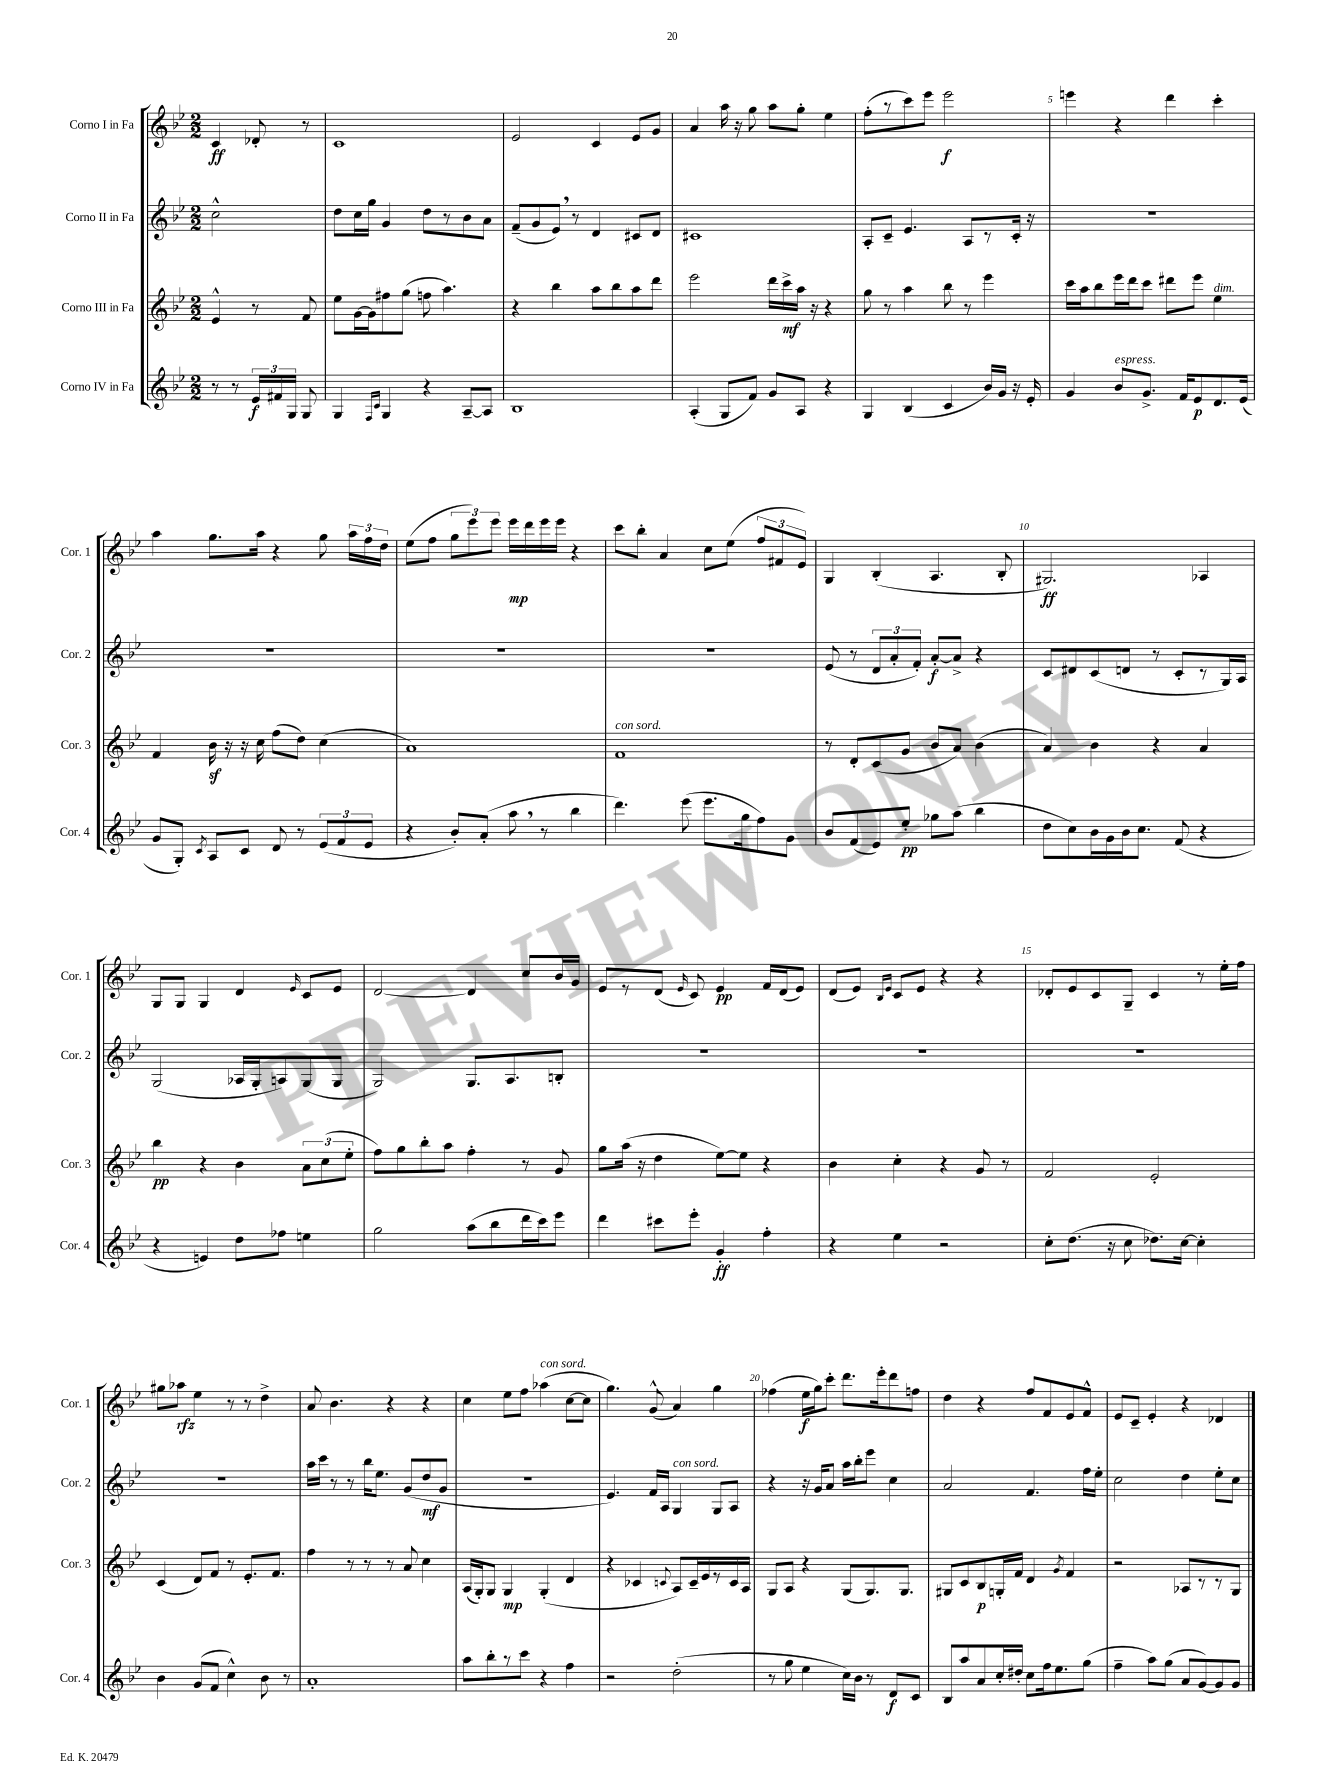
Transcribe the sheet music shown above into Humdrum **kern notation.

**kern	**kern	**kern	**kern
*staff4	*staff3	*staff2	*staff1
*clefG2	*clefG2	*clefG2	*clefG2
*k[b-e-]	*k[b-e-]	*k[b-e-]	*k[b-e-]
*M2/2	*M2/2	*M2/2	*M2/2
8r	4e-^^	2cc^^	4c
8r	.	.	.
24e-	8r	.	8d-'
24f#	.	.	.
24G	.	.	.
8G	8f	.	8r
=	=	=	=
4G	8ee-	8dd	1c
.	[16g	16cc	.
.	16g]	16gg	.
16qqF	.	.	.
16qqc	.	.	.
4G	8ff#	4g	.
.	(8gg	.	.
4r	8ff	8dd	.
.	4.aa)	8r	.
[8A~	.	8b-	.
8A]	.	8a	.
=	=	=	=
1B-	4r	(8f~	2e-
.	.	8g	.
.	4bb-	8e-)	.
.	.	8r	.
.	8aa	4d	4c
.	8bb-	.	.
.	8aa	8c#	8e-
.	8ddd	8d	8g
=	=	=	=
(4A'	2eee-	1c#	4a
8G	.	.	16aa
.	.	.	16r
8f)	.	.	8gg
8g	16ddd	.	8aa
.	16ccc^	.	.
8A	16aa	.	8gg'
.	16r	.	.
4r	4r	.	4ee-
=	=	=	=
4G	8gg	8A'	(8ff'
.	8r	8c~	8r
(4B-	4aa	4.e-	8ccc)
.	.	.	8eee-
4c	8bb-	.	2eee-
.	8r	8A	.
16b-)	4eee-	8r	.
16g	.	.	.
16r	.	16c'	.
16e-'	.	16r	.
=	=	=	=
4g	16ccc	1r	4eee
.	16aa	.	.
.	8bb-	.	.
8b-	16eee-	.	4r
.	16ddd	.	.
8.g^	8ccc	.	.
.	8ddd#	.	4ddd
16f	.	.	.
8e-	8eee-	.	.
8.d	4ee-	.	4ccc'
(16e-	.	.	.
=	=	=	=
8g	4f	1r	4aa
8G')	.	.	.
8qc	.	.	.
8A	16b-	.	8.gg
.	16r	.	.
8c	16r	.	.
.	16cc	.	16aa
8d	(8ff	.	4r
8r	8dd)	.	.
(12e-	(4cc	.	8gg
12f	.	.	.
.	.	.	24aa
12e-	.	.	24ff
.	.	.	24dd
=	=	=	=
4r	1a)	1r	(8ee-
.	.	.	8ff
8b-')	.	.	12gg
.	.	.	12eee-)
(8a'	.	.	.
.	.	.	12eee-
8aa	.	.	16eee-
.	.	.	16ddd
8r	.	.	16eee-
.	.	.	16eee-
4bb-	.	.	4r
=	=	=	=
4.ddd)	1f	1r	8ccc
.	.	.	8bb-'
.	.	.	4a
(8eee-	.	.	.
8.eee-	.	.	8cc
.	.	.	(8ee-
16gg	.	.	.
8ff)	.	.	12ff
.	.	.	12f#
8g	.	.	.
.	.	.	12e-)
=	=	=	=
8b-	8r	(8e-	4G
(8f	8d'	8r	.
8e-)	(8c	12d	(4B-'
.	.	12a'	.
8ee-'	8g	.	.
.	.	12f')	.
8gg-	8b-	[8a'	4.A
(8aa	8a)	8a^]	.
4bb-	(4b-	4r	.
.	.	.	8B-'
=	=	=	=
8dd	4a)	8c	2.G#)
8cc)	.	8d#	.
16b-	4b-	(8c	.
16g	.	.	.
16b-	.	8d	.
8.cc	.	.	.
.	4r	8r	.
(8f	.	8c'	.
4r	4a	8r	4A-
.	.	16G)	.
.	.	16A	.
=	=	=	=
4r	4bb-	(2G	8G
.	.	.	8G
4e)	4r	.	4G
8dd	4b-	16A-	4d
.	.	16G'	.
8ff-	.	8A)	.
.	.	.	16qqe-
4ee	12a	(8G	8c
.	(12cc	.	.
.	.	8G	8e-
.	12ee-'	.	.
=	=	=	=
2gg	8ff)	2G)	[2d
.	8gg	.	.
.	8bb-'	.	.
.	8aa	.	.
(8aa	4ff'	8.G	4d]
8bb-	.	.	.
.	.	8.A	.
16ddd	8r	.	8cc
16ccc)	.	.	.
8eee-	8g	8B'	16b-
.	.	.	16g
=	=	=	=
4ddd	8gg	1r	8e-
.	(16aa	.	8r
.	16r	.	.
8ccc#	4dd	.	(8d
.	.	.	16qqe-
8eee-'	.	.	8c)
4g'	[8ee-)	.	4e-
.	8ee-]	.	.
4ff'	4r	.	16f
.	.	.	(16d
.	.	.	8e-)
=	=	=	=
4r	4b-	1r	(8d
.	.	.	8e-)
.	.	.	16qqB-
.	.	.	16qqe-
4ee-	4cc'	.	8c
.	.	.	8e-
2r	4r	.	4r
.	8g	.	4r
.	8r	.	.
=	=	=	=
8cc'	2f	1r	8d-'
(8.dd	.	.	8e-
.	.	.	8c
16r	.	.	.
8cc	.	.	8G~
8.dd-)	2e-'	.	4c
[16cc	.	.	.
4cc']	.	.	8r
.	.	.	16ee-'
.	.	.	16ff
=	=	=	=
4b-	(4c	1r	8gg#
.	.	.	8aa-
(8g	8d)	.	4ee-
8f	8f	.	.
4cc^^)	8r	.	8r
.	8.e-'	.	8r
8b-	.	.	4dd^
.	8.f	.	.
8r	.	.	.
=	=	=	=
1a'	4ff	16aa	8a
.	.	16ccc	.
.	.	8r	4.b-
.	8r	8r	.
.	8r	16bb-	.
.	.	8.ee-	.
.	8r	.	4r
.	8a	(8g	.
.	4cc	8dd	4r
.	.	8g	.
=	=	=	=
8aa	(16A	1r	4cc
.	16G')	.	.
8bb-'	8G	.	.
8r	4G	.	8ee-
8ccc	.	.	8ff
4r	(4G'	.	(4aa-
4ff	4d	.	[8cc
.	.	.	8cc]
=	=	=	=
2r	4r	4.e-)	4.gg)
.	4c-	.	.
.	.	16f	(8g^^
.	.	16A	.
.	8qqc	.	.
(2dd'	8A)	4G	4a)
.	16c~	.	.
.	16e-	.	.
.	8r	8G	4gg
.	16c	8A	.
.	16A	.	.
=	=	=	=
8r	8G	4r	(4ff-
8gg	8A	.	.
4ee-	4r	16r	16ee-
.	.	16g	16gg)
.	.	8a	8ccc'
16cc)	(8G	16aa	8.ddd
16b-	.	16bb-'	.
8r	8.G)	8eee-	.
.	.	.	16eee-'
8d	.	4cc	8ddd
.	8.G	.	.
8c	.	.	8ff
=	=	=	=
8B-	8G#	2a	4dd
8aa	8c	.	.
8a	8B-	.	4r
16cc'	16G'	.	.
16dd#'	16f	.	.
8cc	4d	4.f	8ff
16ff	.	.	8f
8.ee-	.	.	.
.	8qg	.	.
.	4f	.	8e-
(8gg	.	16ff	8f^^
.	.	16ee-'	.
=	=	=	=
4ff~	2r	2cc	8e-
.	.	.	8c~
8aa)	.	.	4e-'
(8gg	.	.	.
8a	8A-	4dd	4r
[8g)	8r	.	.
8g]	8r	8ee-'	4d-
8g	8G	8cc	.
==	==	==	==
*-	*-	*-	*-
